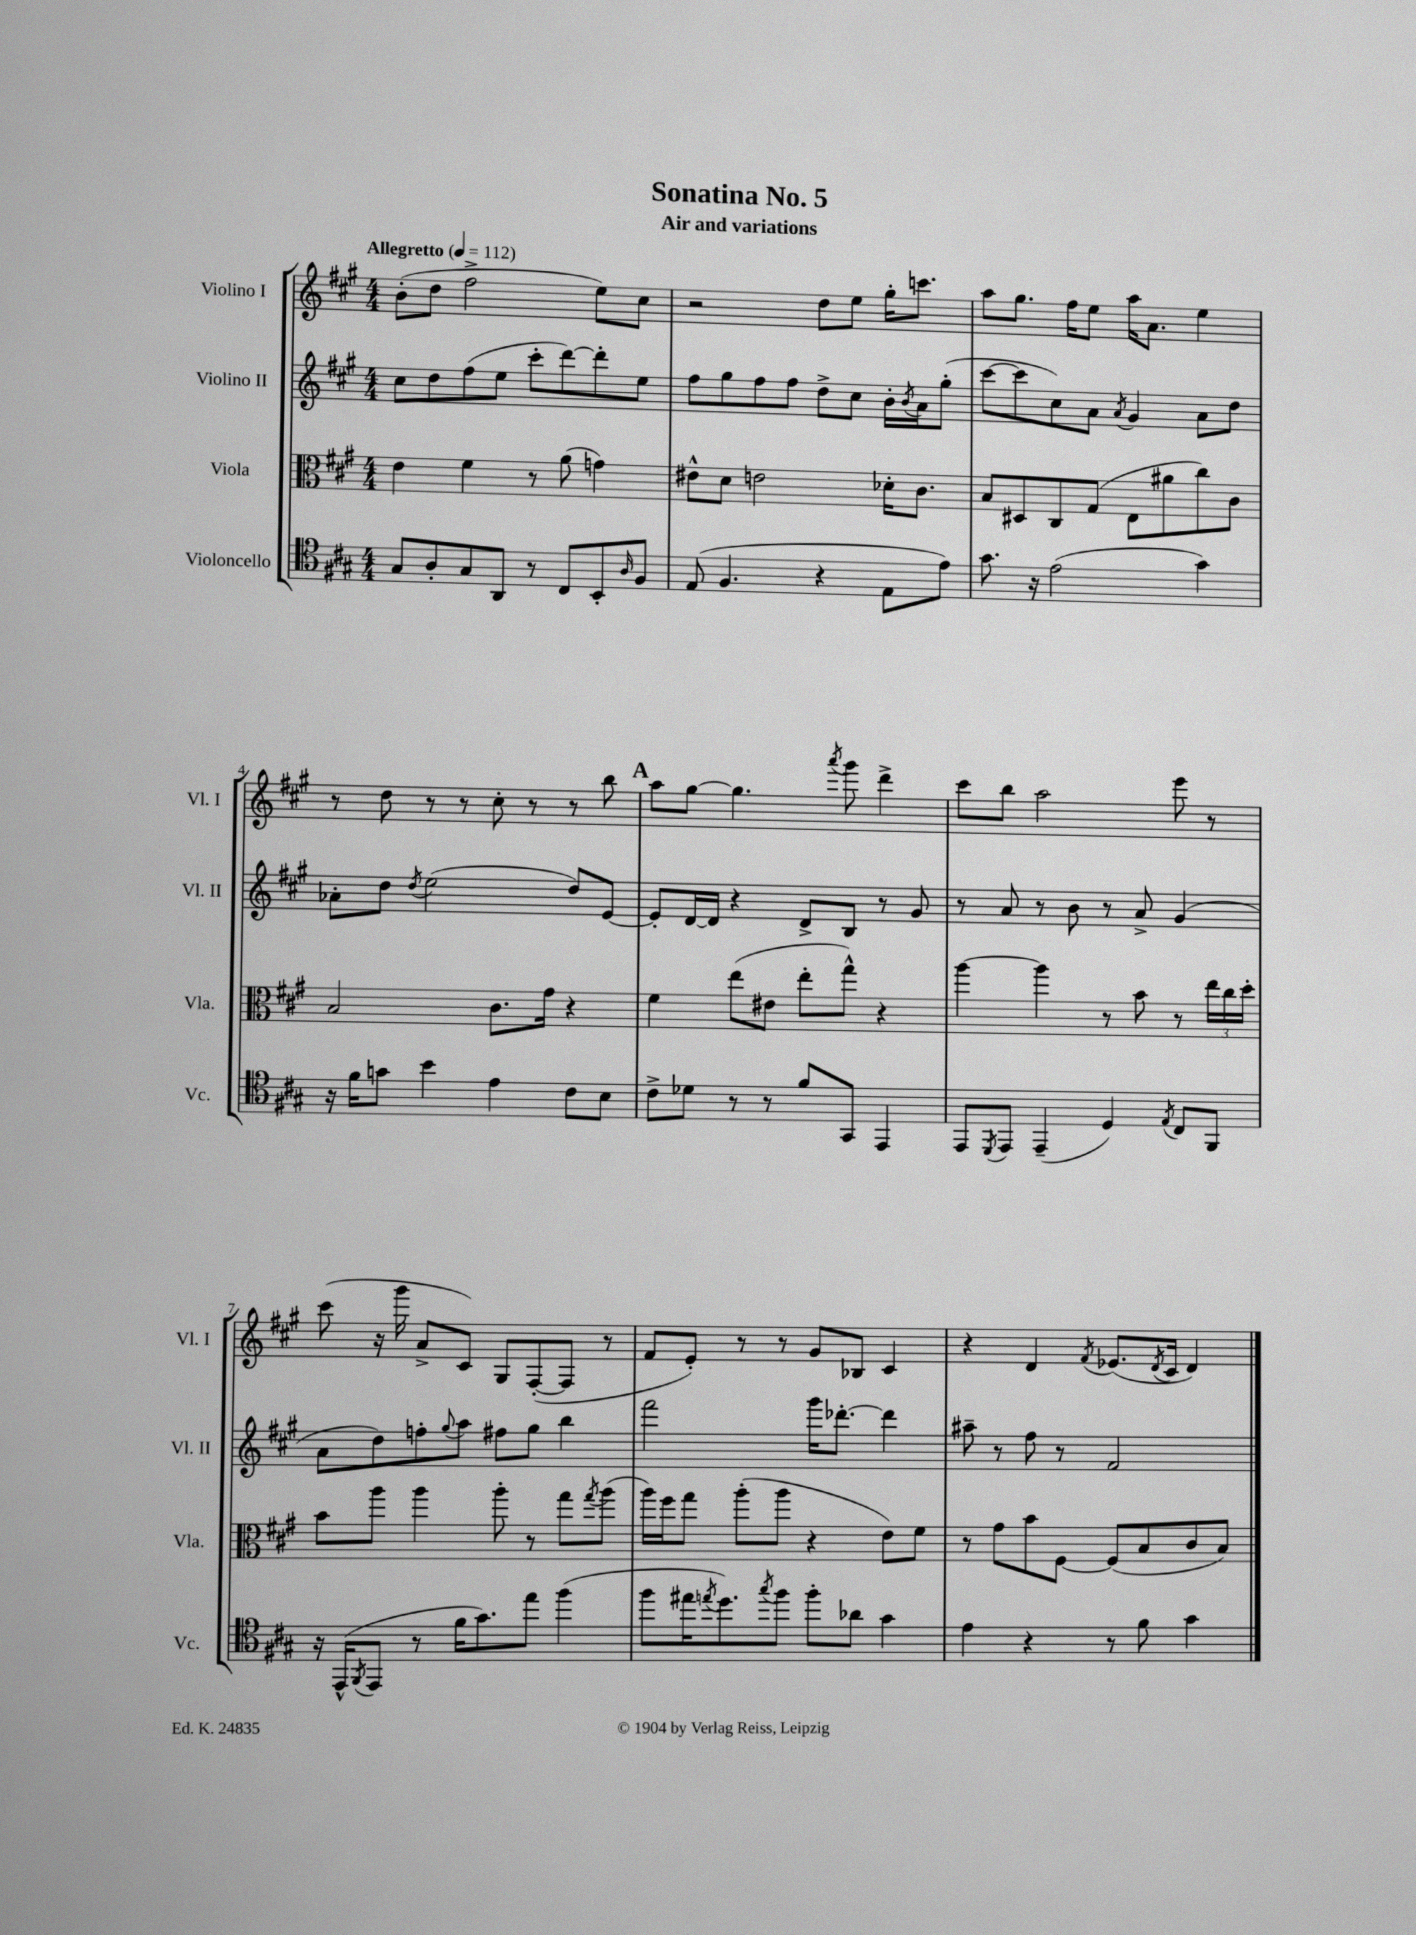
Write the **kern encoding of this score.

**kern	**kern	**kern	**kern
*part4	*part3	*part2	*part1
*staff4	*staff3	*staff2	*staff1
*I"Violoncello	*I"Viola	*I"Violino II	*I"Violino I
*I'Vc.	*I'Vla.	*I'Vl. II	*I'Vl. I
*clefC4	*clefC3	*clefG2	*clefG2
*k[f#c#g#]	*k[f#c#g#]	*k[f#c#g#]	*k[f#c#g#]
*M4/4	*M4/4	*M4/4	*M4/4
*MM112	*MM112	*MM112	*MM112
=1	=1	=1	=1
!	!	!	!LO:TX:a:B:t=Allegretto
8G#/L	4e\	8cc#\L	(8b'\L
8A'/	.	8dd\	8dd\J
8G#/	4f#\	(8ff#\	2ff#^\
8AA/J	.	8ee\J	.
8r	8r	8ccc#'\L	.
8C#/L	(8a\	[8ddd\)	.
8BB'/	4gn\)	8ddd'\]	8ee\L)
16qqA/	.	.	.
8F#/J	.	8ee\J	8cc#\J
=2	=2	=2	=2
(8E/	8e#X^^\L	8ff#\L	2r
4.F#/	8d\J	8gg#\	.
.	2en\	8ff#\	.
.	.	8ff#\J	.
4r	.	8dd^\L	8dd\L
.	.	8cc#\J	8ee\J
8E\L	16d-X'\KL	16b'\LL	16gg#'\KL
.	.	8qb/	.
.	8.c#\J	16a\J	8.cccn\J
8e\J)	.	(8gg#'\J	.
=3	=3	=3	=3
8.g#\	8B/L	[8ccc#\L	8aa\L
.	8D#X/	8ccc#\]	8.gg#\J
16r	.	.	.
(2e\	8C#/	8cc#\)	.
.	.	.	16ff#\KL
.	(8G#/J	8a\J	8ee\J
.	.	8qa/	.
.	8E\L	4g#/	16aa\KL
.	.	.	8.a\J
.	8a#X\	.	.
4g#\)	8cc#\)	8a\L	4ee\
.	8c#\J	8dd\J	.
!!LO:LB:g=z
=4	=4	=4	=4
16r	2B/	8a-X'\L	8r
16f#\KL	.	.	.
8gn\J	.	8dd\J	8dd\
.	.	8qdd/	.
4b\	.	(2ee\	8r
.	.	.	8r
4e\	8.c#\L	.	8cc#'\
.	.	.	8r
.	16g#\Jk	.	.
8c#\L	4r	8dd/L)	8r
8B\J	.	[8e/J	8bb\
!!LO:REH:place=s1:t=A
=5	=5	=5	=5
8c#^\L	4f#\	8e'/L]	8aa\L
8d-X\J	.	[16d/L	[8gg#\J
.	.	16d/JJ]	.
8r	(8ee\L	4r	4.gg#\]
8r	8e#X\J	.	.
8f#/L	8ee'\L	8d^/L	.
.	.	.	8qaaa/
8GG#/J	8gg#^^\J)	8B/J	8ggg#\
4EE/	4r	8r	4ddd^\
.	.	8g#/	.
=6	=6	=6	=6
8EE/L	[4aa\	8r	8ccc#\L
8qDD/	.	.	.
8EE/J	.	8a/	8bb\J
(4EE~/	4aa\]	8r	2aa\
.	.	8b\	.
4D/)	8r	8r	.
.	8b\	8a^/	.
8qE/	.	.	.
8C#/L	8r	(4g#/	8eee\
8FF#/J	24ee\LL	.	8r
.	24cc#\	.	.
.	24dd'\JJ	.	.
!!LO:LB:g=z
=7	=7	=7	=7
16r	8b\L	8a\L	(8ccc#\
(16EE^^/KL	.	.	.
8qFF#/	.	.	.
8EE/J	8aa\J	8dd\)	16r
.	.	.	16ggg#\
8r	4aa\	8ffn'\	8a^/L
.	.	8qqgg#/	.
16f#\KL	.	8aa\J	8c#/J)
8.g#\)	.	.	.
.	8aa'\	8ff#X\L	8G#/L
8ee\J	8r	8gg#\J	([8F#'/
(4ff#\	8gg#\L	4bb\	8F#/J]
.	8qgg#/	.	.
.	(8aa\J	.	8r
=8	=8	=8	=8
8ff#\L	16aa\LL)	2fff#\	8f#/L
.	16ff#\J	.	.
16ee#X\K	8gg#\J	.	8e'/J)
8qeen/	.	.	.
8.dd\)	.	.	.
.	(8aa'\L	.	8r
8qgg#/	.	.	.
8ff#\J	8aa\J	.	8r
8ff#'\L	4r	16ggg#\KL	8g#/L
.	.	[8.ddd-X'\J	.
8a-X\J	.	.	8B-X/J
4g#\	8e\L)	4ddd-\]	4c#/
.	8f#\J	.	.
=9	=9	=9	=9
4e\	8r	8aa#X~\	4r
.	8g#\L	8r	.
4r	8b\	8ff#\	4d/
.	[8F#\J	8r	.
.	.	.	8qf#/
8r	(8F#/L]	2f#/	(8.e-X/L
8f#\	8B/	.	.
.	.	.	8qd/
.	.	.	16c#/Jk
4g#\	8c#/	.	4d/)
.	8B/J)	.	.
==	==	==	==
*-	*-	*-	*-
